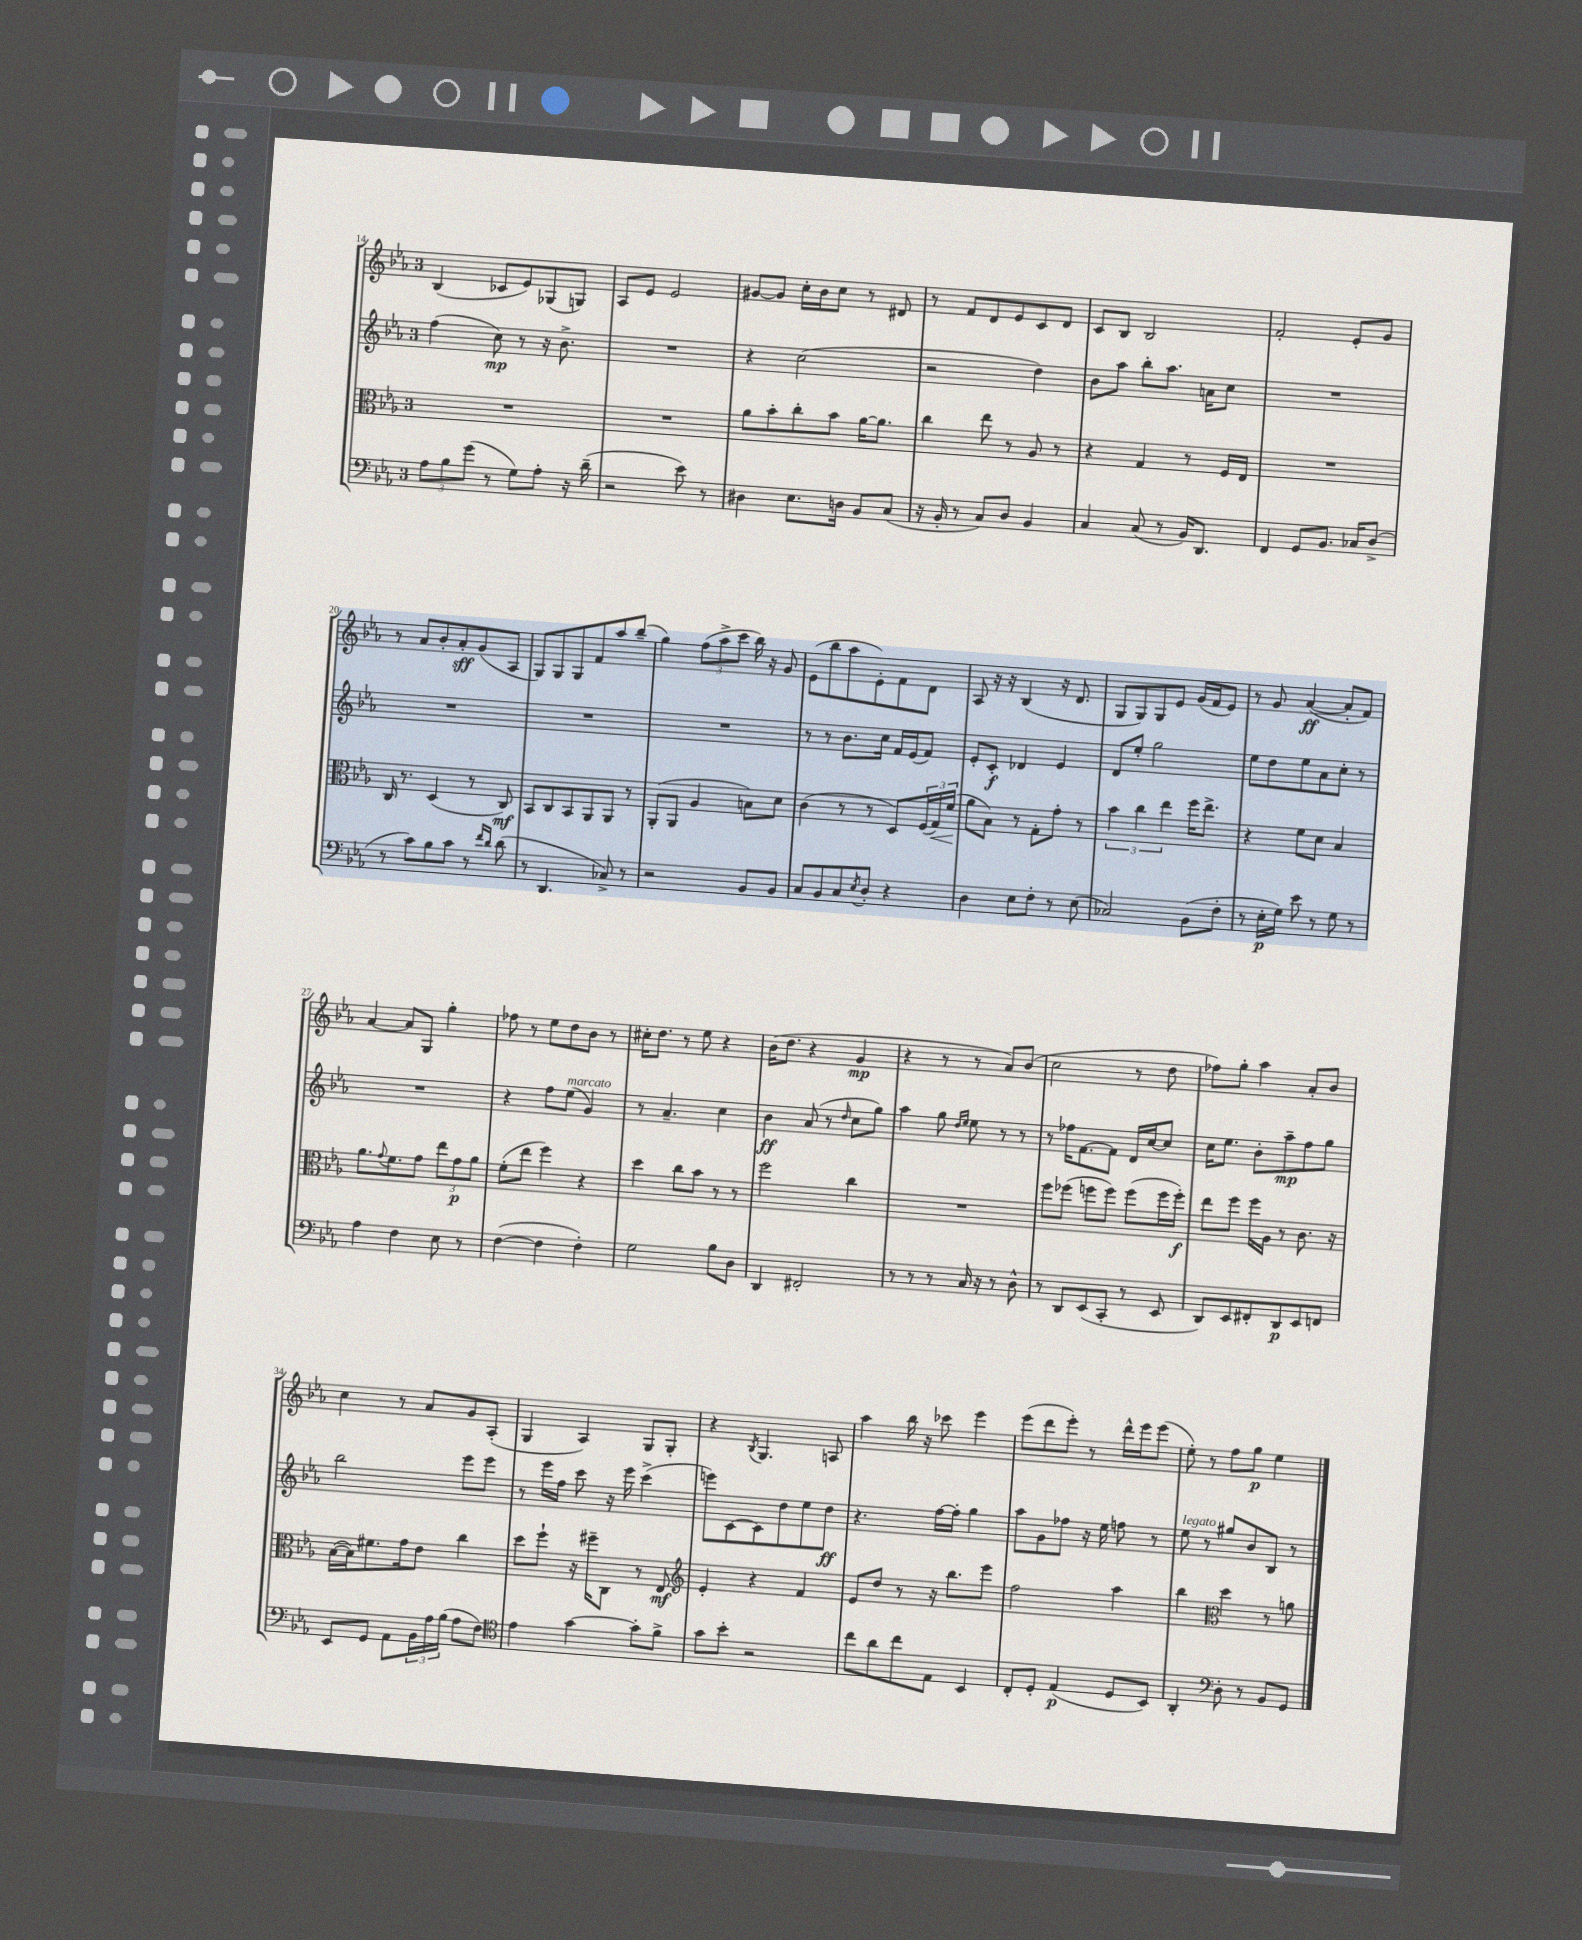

**kern	**kern	**kern	**kern
*staff4	*staff3	*staff2	*staff1
*clefF4	*clefC3	*clefG2	*clefG2
*k[b-e-a-]	*k[b-e-a-]	*k[b-e-a-]	*k[b-e-a-]
*M3/4	*M3/4	*M3/4	*M3/4
12A-\L	2.r	(4ff\	(4B-/
12B-\	.	.	.
(12g\J	.	.	.
8r	.	8cc\)	8c-/L
8G\L)	.	8r	8e-/)
8A-'\J	.	16r	(8G-/
.	.	8.b-^\	.
16r	.	.	8G/J)
(16d~\	.	.	.
=	=	=	=
2r	2.r	2.r	8A-/L
.	.	.	8e-/J
.	.	.	2e-/
8e-\)	.	.	.
8r	.	.	.
=	=	=	=
4D#\	8a-\L	4r	[8g#/L
.	8b-'\	.	8g#/]J
8.E-\L	8cc'\	(2cc\	16cc'\LL
.	.	.	16b-\J
.	8b-\J	.	8cc\J
16D\Jk	.	.	.
8BB-/L	[16a-\LK	.	8r
.	8.a-\]J	.	.
(8C/J	.	.	8d#/
=	=	=	=
16r	4cc\	2r	8r
16BB-'/	.	.	.
8r	.	.	8f/L
8C/L)	8ee-\	.	8d/
8D/J	8r	.	8e-/
4BB-/	8A-/	4dd\)	8c/
.	8r	.	8d/J
=	=	=	=
4C/	4r	8b-\L	8c/L
.	.	8aa-\J	8B-/J
(8C/	4G/	8bb-'\L	2B-/
8r	.	8.aa-\J	.
16BB-/LK)	8r	.	.
8.DD/J	.	16a\LK	.
.	16F/LL	8cc\J	.
.	16E-/JJ	.	.
=	=	=	=
4FF/	2.r	2.r	2f'/
8GG/L	.	.	.
8.BB-/J	.	.	.
.	.	.	8e-'/L
16C-/LK	.	.	.
(8D^/J	.	.	8g/J
=	=	=	=
8r	16C/	2.r	8r
.	8.r	.	.
8c\L)	.	.	8a-/L
8B-\	(4D/	.	8b-'/
8c\J	.	.	8a-'/
8r	8r	.	(8g/
16qqf/LL	.	.	.
16qqd/JJ	.	.	.
(8d\	8C/)	.	8A-/J
=	=	=	=
8r	8BB-/L	2.r	8G/L)
4.DD/	8C/	.	8G/
.	8BB-/	.	8G/
.	8AA-/	.	8f/
8C-^/)	8AA-/J	.	8aa-/
8r	8r	.	(8bb-~/J
=	=	=	=
2r	(8AA-'/L	2.r	4gg\)
.	8AA-/J	.	.
.	4A-/	.	(12ff\L
.	.	.	12aa-^\
.	.	.	12ccc\J
8BB-/L	8B\L)	.	16bb-\)
.	.	.	16r
8BB-/J	8d\J	.	8g/
=	=	=	=
8C/L	(4c\	8r	(8e-\L
8BB-/	.	8r	8bb-\
8C/	8r	8.b-\L	8aa-\
8qE-/	.	.	.
8D'/J	8r	.	8e-'\)
.	.	16cc\Jk	.
4r	8D/L)	16f/LL	8f\
.	.	(16e-/J	.
.	(24F/L	8f/J)	8d\J
.	24G/)	.	.
.	(24f/JJ	.	.
=	=	=	=
4D\	8a-\L	8e-'/L	8A-/
.	8B-\J)	8c'/J	16r
.	.	.	16r
8E-\L	8r	4d-/	(4B-/
8F'\J	8G'\L	.	.
8r	8g'\J	4e-/	16r
.	.	.	8.d/
(8E-\	8r	.	.
=	=	=	=
2C-/)	6b-\	8d/L	8G/L
.	.	8ee-'/J	8G/)
.	6cc\	.	.
.	.	2gg\	8G/
.	6ee-\	.	.
.	.	.	8e-/J
(8BB-\L	16ff\LK	.	(16g/LL
.	8.ee-^\J	.	16f/J
8F'\J	.	.	8e-/J)
=	=	=	=
8r	4r	8ee-\L	8r
16E-'\LL	.	8dd\	8g/
16G\JJ)	.	.	.
8e-\	8f\L	8ee-\	([4a-/
8r	8d\J	8a-\	.
8G\	4B-/	8cc'\J	8a-'/]L
8r	.	8r	8f/J)
=	=	=	=
4A-\	8.a-\L	2.r	[4a-/
.	8qqg/	.	.
.	8.f\	.	.
4F\	.	.	8a-/]L
.	8g\J	.	8G/J
8E-\	12ee-\L	.	4gg'\
.	12g\	.	.
8r	.	.	.
.	12a-\J	.	.
=	=	=	=
([4F\	(8f'\L	4r	8ff-\
.	8ee-\J	.	8r
4F\]	4ff\)	8ff\L	8ee-\L
.	.	(8ee-\J	8dd\
4F'\)	4r	4g/)	8b-\J
.	.	.	8r
=	=	=	=
2G\	4dd\	8r	16cc#'\LK
.	.	.	8.dd\J
.	.	4.a-~/	.
.	8cc\L	.	8r
.	8b-\J	.	8ee-\
8B-\L	8r	4cc\	4r
8D\J	8r	.	.
=	=	=	=
4DD/	2ff\	4b-\	(16b-\LK
.	.	.	8.dd\J
2FF#'/	.	(8a-/	4r
.	.	8r	.
.	.	16qqdd/	.
.	4cc\	8cc\L	4g/
.	.	8gg\J)	.
=	=	=	=
8r	2.r	4aa-\	4r
8r	.	.	.
8r	.	8gg\	8r
.	.	16qqdd/LL	.
.	.	16qqee-/JJ	.
16C/	.	8ee-\	8r
16r	.	.	.
8r	.	8r	8a-/L)
8D^^\	.	8r	(8b-/J
=	=	=	=
8r	8ff\L	8r	2cc\
8DD/L	(8ff-\J	16ff-\LK	.
.	.	[8.f\	.
(8EE-/	8ff\L	.	.
8CC'/J	8ff\J)	8f\]J	.
8r	(8ff\L	16d/LL	8r
.	.	[16cc/J	.
8EE-/	16ff\L	8cc/]J	8dd\
.	16ff'\JJ)	.	.
=	=	=	=
8DD/L)	8ee-\L	16cc\LK	8ff-\L)
.	.	8.ee-\J	.
8EE-/	8ff\J	.	8gg'\J
8FF#'/	16ff\LL	8b-'\L	4aa-\
.	16A-\JJ	.	.
8DD/	8r	8aa-~\	.
8EE-/	8.c\	8ff\	8a-'/L
8FF/J	.	8gg\J	8b-/J
.	16r	.	.
=	=	=	=
8EE-/L	([16B-\LL	2bb-\	4cc\
.	16B-\]J)	.	.
8GG/J	8.f#\	.	.
8AA-\L	.	.	8r
.	16g\k	.	.
24BB-\L	8e-\J	.	8a-/L
24A-\	.	.	.
(24B-\JJ	.	.	.
8A-\L	4cc\	8eee-\L	8g/
8F\J)	.	8eee-\J	(8A-'/J
=	=	=	=
*clefC4	*	*	*
4e-\	8dd\L	8r	4G/
.	8ff`\J	16eee-\LL	.
.	.	16ff\JJ	.
[4g\	16r	8ccc\	4A-/)
.	16ff#~\LK	.	.
.	8C\J	16r	.
.	.	16eee-\	.
8g'\]L	8r	(4ccc^\	8G/L
8f^\J	8E-/	.	8G'/J
=	=	=	=
*	*clefG2	*	*
8g\L	4e-'/	8eee\L)	4r
8b-'\J	.	[8c\	.
.	.	.	8qB-/
2r	4r	8c\]	4.G/
.	.	8dd\	.
.	4f/	8ee-\	.
.	.	8dd\J	8A/
=	=	=	=
8cc\L	8e-/L	4.r	4aa-\
8a-\	8dd/J	.	.
8cc\	8r	.	16bb-\
.	.	.	16r
8E-\J	16r	[16ff\LL	8ccc-\
.	8.bb-\L	16ff'\]JJ	.
4BB-/	.	4gg\	4eee-\
.	8eee-\J	.	.
=	=	=	=
8C'/L	2ff\	8aa-\L	(8eee-\L
8D'/J	.	8g\	8ddd\
(4E-/	.	8ff-\J	8eee-'\J)
.	.	16r	8r
.	.	16ee-\	.
8D/L	4aa-\	8ff\	16ddd^^\LL
.	.	.	16eee-\J
8BB-/J)	.	8r	(8eee-\J
=	=	=	=
4AA-'/	4bb-\	8ee-\	8ee-'\)
.	.	8r	8r
*clefF4	*clefC3	*	*
8D'\	4dd\	8gg#/L	8ff\L
8r	.	8b-/	8gg\J
8BB-/L	8r	8B-/J	4ee-\
8GG/J	8a\	8r	.
==	==	==	==
*-	*-	*-	*-
